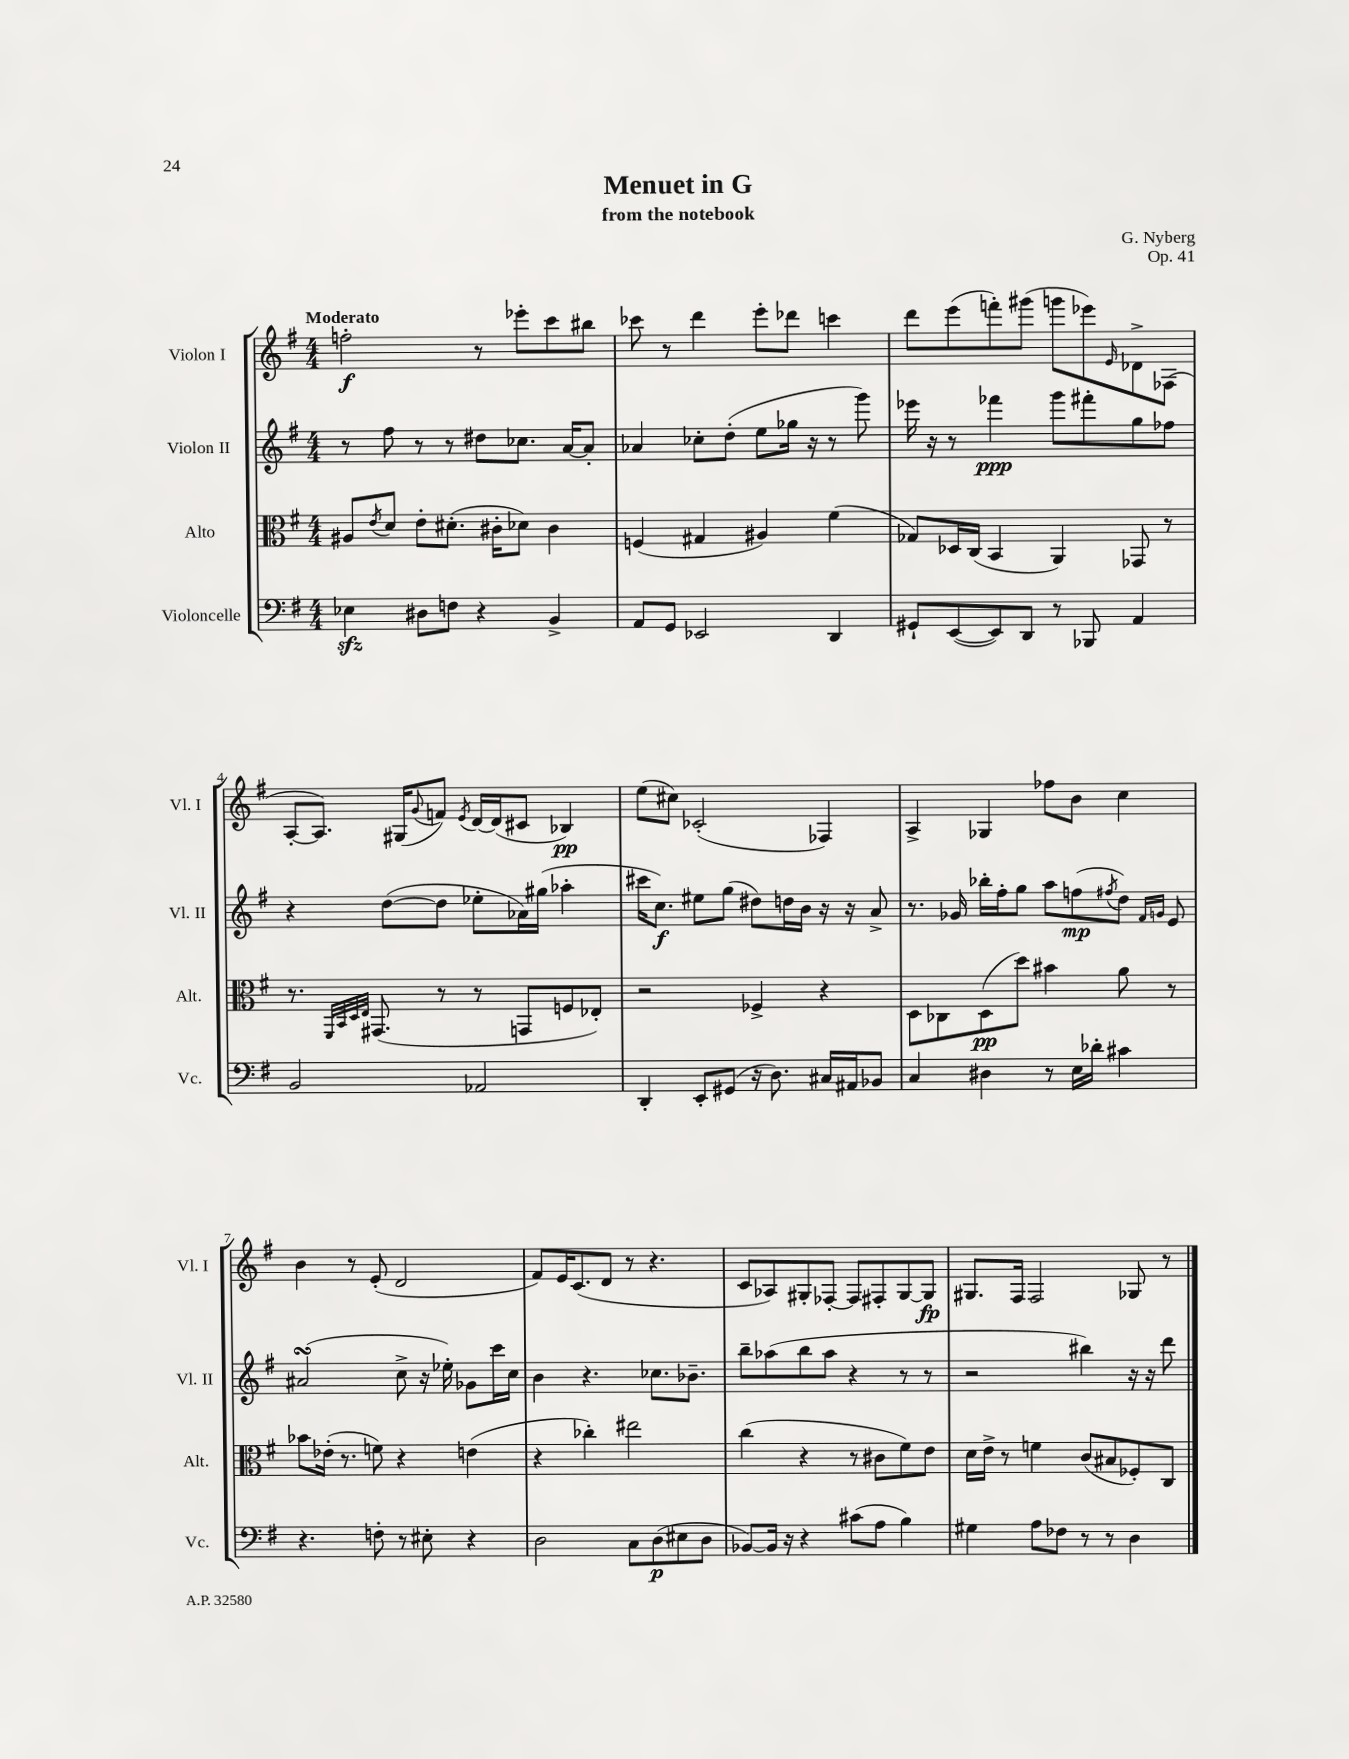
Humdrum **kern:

**kern	**kern	**kern	**kern
*staff4	*staff3	*staff2	*staff1
*clefF4	*clefC3	*clefG2	*clefG2
*k[f#]	*k[f#]	*k[f#]	*k[f#]
*M4/4	*M4/4	*M4/4	*M4/4
4E-\	8A#/L	8r	2ff'\
.	8qe/	.	.
.	8d/J	8ff#\	.
8D#\L	8e'\L	8r	.
8F\J	(8.d#'\J	8r	.
4r	.	8dd#\L	8r
.	16c#'\LK	.	.
.	8d-\J)	8.cc-\J	8eee-'\L
4BB^/	4c#\	.	8ccc\
.	.	[16a/LK	.
.	.	8a'/]J	8bb#\J
=	=	=	=
8AA/L	(4F/	4a-/	8ccc-\
8GG/J	.	.	8r
2EE-/	4G#/	8cc-'\L	4ddd\
.	.	(8dd'\J	.
.	4A#/)	8ee\L	8eee'\L
.	.	16gg-\Jk	8ddd-\J
.	.	16r	.
4DD/	(4f#\	8r	4ccc\
.	.	8ggg\)	.
=	=	=	=
8GG#`/L	8G-/L)	16eee-\	8ddd\L
.	.	16r	.
([8EE/	16D-/L	8r	(8eee\
.	(16C/JJ	.	.
8EE/])	4BB/	4fff-\	8fff'\)
8DD/J	.	.	(8ggg#\J
8r	4AA/)	8ggg\L	8ggg\L
8BBB-/	.	8fff#'\	8eee-\)
.	.	.	16qqe/
4AA/	8GG-/	8gg\	8d-^\
.	8r	8ff-\J	(8F-\J
=	=	=	=
2BB/	8.r	4r	[8A'/L
.	.	.	8.A/]J)
.	32qqFF#/LLL	.	.
.	32qqBB/	.	.
.	32qqD/	.	.
.	32qqE/JJJ	.	.
.	(8.GG#/	.	.
.	.	([8dd\L	.
.	.	.	(16G#/LK
.	.	.	8qqg/
.	8r	8dd\]J	8f/J)
.	.	.	8qe/
2AA-/	8r	8ee-'\L	[16d/LL
.	.	.	(16d/]J
.	8GG/L	16a-\L)	8c#/J
.	.	(16gg#\JJ	.
.	8F/	4aa-'\	4B-/)
.	8E-'/J)	.	.
=	=	=	=
4DD'/	2r	16ccc#\LK	(8ee\L
.	.	8.cc\J)	.
.	.	.	8cc#\J)
8EE'/L	.	8ee#\L	(2c-'/
(8GG#/J	.	(8gg\J	.
16r	4F-^/	8dd#\L)	.
8.D\)	.	.	.
.	.	16dd\L	.
.	.	16b\JJ	.
16C#/LL	4r	16r	4F-/)
16AA#/J	.	16r	.
8BB-/J	.	8a^/	.
=	=	=	=
4C/	8D\L	8.r	4A^/
.	8C-\	.	.
.	.	16g-/	.
4D#\	(8D\	16bb-'\LL	4G-/
.	.	16ff#'\J	.
.	8dd\J)	8gg\J	.
8r	4b#\	8aa\L	8ff-\L
16E\LL	.	(8ff\	8b\J
16d-'\JJ	.	.	.
.	.	8qff#/	.
4c#\	8a\	8dd\J)	4cc\
.	.	16qqf#/LL	.
.	.	16qqg/JJ	.
.	8r	8e/	.
=	=	=	=
4.r	8b-\L	(2a#/	4b\
.	(16e-'\Jk	.	.
.	8.r	.	.
.	.	.	8r
8F'\	8f\)	.	(8e'/
8r	4r	8cc^\	2d/
8E#'\	.	16r	.
.	.	16ee-'\)	.
4r	(4e\	8g-\L	.
.	.	16ccc\L	.
.	.	16cc\JJ	.
=	=	=	=
2D\	4r	4b\	8f#/L)
.	.	.	16e/K
.	.	.	(8.c/
.	4cc-'\)	4.r	.
.	.	.	8d/J
8C\L	2ee#\	.	8r
(8D\	.	8.cc-\L	4.r
8E#\	.	.	.
.	.	8.b-~\J	.
8D\J	.	.	.
=	=	=	=
[8BB-/L)	(4cc\	8bb~\L	8c/L
16BB-/]Jk	.	(8aa-\	8A-/)
16r	.	.	.
4r	4r	8bb\	8G#'/
.	.	8aa-\J	[8F-'/J
(8c#\L	8r	4r	8F-/]L
8A\J	8c#\L	.	8F#'/
4B\)	8f#\)	8r	[8G#/
.	8e\J	8r	8G#/]J
=	=	=	=
4G#\	16d\LL	2r	8.G#/L
.	16e^\JJ	.	.
.	8r	.	.
.	.	.	16F#/Jk
8A\L	4f\	.	2F#/
8F-\J	.	.	.
8r	(8c/L	4bb#\)	.
8r	8B#/	.	.
4D\	8F-'/)	16r	8G-/
.	.	16r	.
.	8C/J	8ddd\	8r
==	==	==	==
*-	*-	*-	*-
